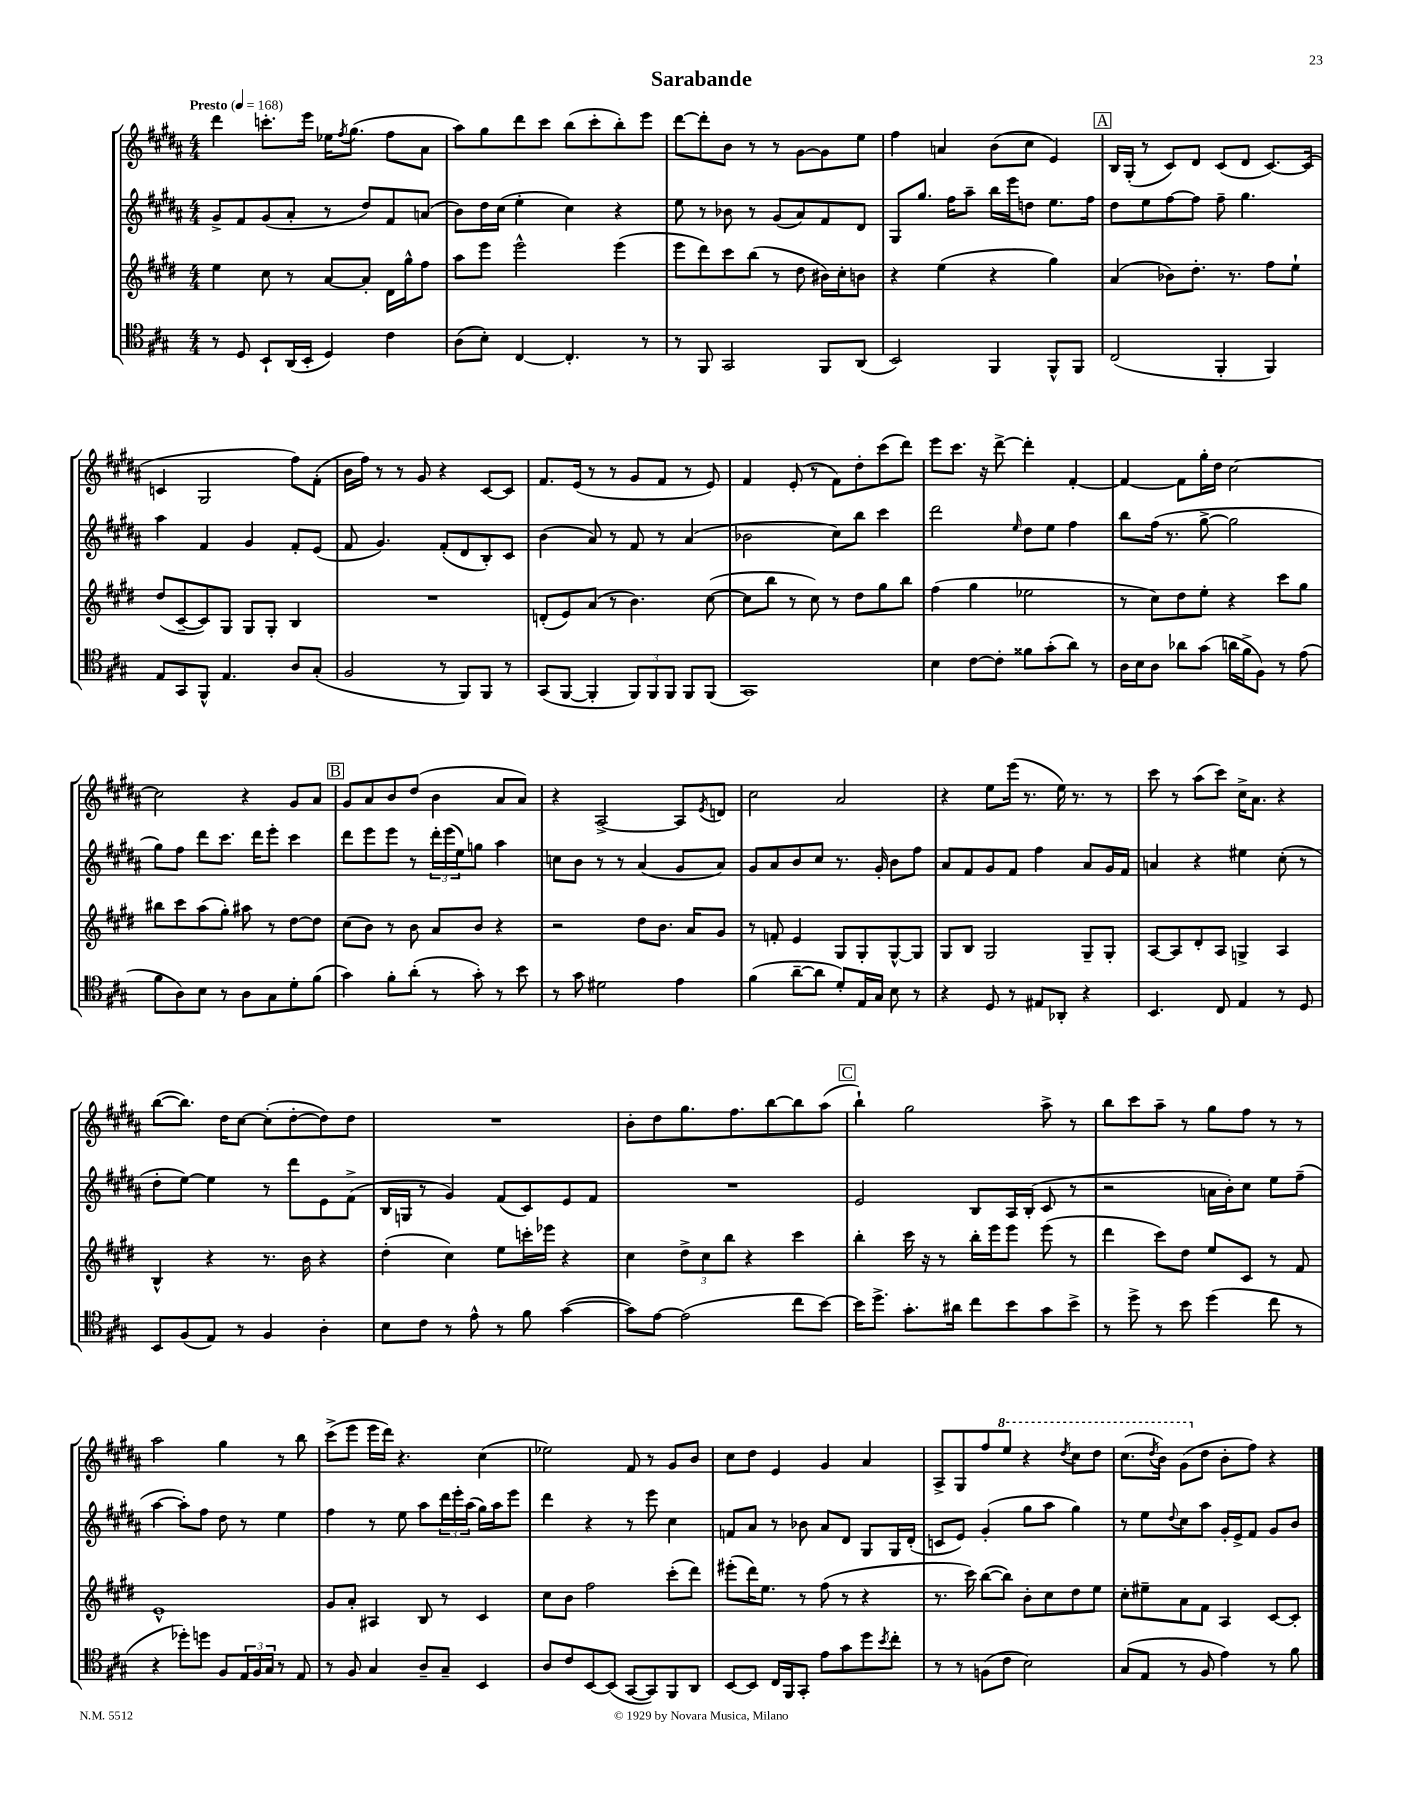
\header { title = "Sarabande" }
<<
\new StaffGroup <<
\new Staff = "s0" {
    \clef treble \key b \major \numericTimeSignature \time 4/4 \tempo "Presto" 4 = 168
    dis'''4 c'''8.-. e'''16 ees''16 \acciaccatura { fis''8 } gis''8.( fis''8 ais'8 |
    ais''8) gis''8 dis'''8 cis'''8 b''8( cis'''8-. b''8-.) e'''8 |
    dis'''8~ dis'''8-. b'8 r8 r8 gis'8~ gis'8 e''8 |
    fis''4 a'4 b'8( cis''8 e'4) |
    \mark \markup { \box "A" } b16 gis16-.( r8 cis'8) dis'8 cis'8( dis'8 cis'8.~) cis'16( |
    c'4 gis2 fis''8) fis'8-.( |
    b'16 fis''16) r8 r8 gis'8 r4 cis'8~ cis'8 |
    fis'8. e'16( r8 r8 gis'8 fis'8 r8 e'8) |
    fis'4 e'8-.( r8 fis'8) dis''8-. cis'''8( dis'''8) |
    e'''8 cis'''8. r16 dis'''8~-> dis'''4-. fis'4~-. |
    fis'4~ fis'8 gis''16-. dis''16 cis''2~ |
    cis''2 r4 gis'8 ais'8 |
    \mark \markup { \box "B" } gis'8 ais'8 b'8 dis''8( b'4 ais'8 ais'8) |
    r4 ais2~-> ais8 \acciaccatura { e'8 } d'8 |
    cis''2 ais'2 |
    r4 e''8 e'''16( r8. e''16) r8. r8 |
    cis'''8 r8 ais''8( cis'''8) cis''16-> ais'8. r4 |
    b''8~( b''8.) dis''16 cis''8~ cis''8-.( dis''8~-. dis''8) dis''8 |
    R1 |
    b'8-. dis''8 gis''8. fis''8. b''8~ b''8 ais''8( |
    \mark \markup { \box "C" } b''4-!) gis''2 ais''8-> r8 |
    b''8 cis'''8 ais''8-- r8 gis''8 fis''8 r8 r8 |
    ais''2 gis''4 r8 b''8 |
    cis'''8->( e'''8 e'''16 dis'''16) r4. cis''4( |
    ees''2) fis'8 r8 gis'8 b'8 |
    cis''8 dis''8 e'4 gis'4 ais'4 |
    ais8-> gis8 fis''8 \ottava #1 e'''8 r4 \acciaccatura { dis'''8 } cis'''8 dis'''8 |
    cis'''8.( \acciaccatura { dis'''8 } b''16) gis''8( \ottava #0 dis''8 b'8-. fis''8) r4 \bar "|." |
}
\new Staff = "s1" {
    \clef treble \key b \major \numericTimeSignature \time 4/4
    gis'8-> fis'8 gis'8( ais'8-. r8 dis''8) fis'8 a'8( |
    b'8) dis''16 cis''16( e''4-. cis''4) r4 |
    e''8 r8 bes'8 r8 gis'8( ais'8) fis'8 dis'8 |
    gis8 gis''8. fis''16 ais''8-- b''16 e'''16 d''8 e''8. fis''16 |
    \mark \markup { \box "A" } dis''8 e''8 fis''8~ fis''8 fis''8-- gis''4. |
    ais''4 fis'4 gis'4 fis'8-. e'8( |
    fis'8 gis'4.) fis'8-.( dis'8 b8-.) cis'8 |
    b'4( ais'8) r8 fis'8 r8 ais'4( |
    bes'2 cis''8) b''8 cis'''4 |
    dis'''2 \grace { e''16 } dis''8 e''8 fis''4 |
    b''8 fis''16( r8. gis''8~-> gis''2 |
    gis''8) fis''8 dis'''8 cis'''8. dis'''16 e'''8-. cis'''4 |
    \mark \markup { \box "B" } dis'''8 e'''8 e'''8 r8 \tuplet 3/2 { dis'''16-. e'''16( e''16) } g''8 ais''4 |
    c''8 b'8 r8 r8 ais'4( gis'8 ais'8) |
    gis'8 ais'8 b'8 cis''8 r8. gis'16-. b'8 fis''8 |
    ais'8 fis'8 gis'8 fis'8 fis''4 ais'8 gis'16 fis'16 |
    a'4 r4 eis''4 cis''8-.( r8 |
    dis''8-. e''8~) e''4 r8 dis'''8 e'8 fis'8->( |
    b16 g16 r8 gis'4) fis'8( cis'8) e'8 fis'8 |
    R1 |
    \mark \markup { \box "C" } e'2 b8 ais16 b16-.( cis'8 r8 |
    r2 a'16 b'16-.) cis''8 e''8 fis''8--( |
    ais''4~ ais''8-.) fis''8 dis''8 r8 e''4 |
    fis''4 r8 e''8 ais''8 \tuplet 3/2 { dis'''16 e'''16-. ais''16( } gis''16) ais''16 e'''8 |
    dis'''4 r4 r8 e'''8 cis''4 |
    f'8 ais'8 r8 bes'8 ais'8 dis'8 gis8 gis16 dis'16-.( |
    c'8 e'8) gis'4-.( gis''8 ais''8 gis''4) |
    r8 e''8 \appoggiatura { dis''8 } cis''8 ais''8 gis'16-. e'16-> fis'8 gis'8 b'8 \bar "|." |
}
\new Staff = "s2" {
    \clef treble \key e \major \numericTimeSignature \time 4/4
    e''4 cis''8 r8 a'8~ a'8-. dis'16 gis''16-^ fis''8 |
    a''8 e'''8 e'''2-^ e'''4( |
    e'''8 dis'''8) cis'''8 b''8( r8 dis''8 bis'16) cis''16-. b'8 |
    r4 e''4( r4 gis''4) |
    \mark \markup { \box "A" } a'4( bes'8) dis''8.-. r8. fis''8 e''8-! |
    dis''8( cis'8~-- cis'8) gis8 gis8 gis8-. b4 |
    R1 |
    d'8-.( e'8) a'8( r8 b'4.) cis''8~( |
    cis''8 b''8 r8 cis''8) r8 dis''8 gis''8 b''8 |
    fis''4( gis''4 ees''2 |
    r8 cis''8) dis''8 e''8-. r4 cis'''8 gis''8 |
    bis''8 cis'''8 a''8( gis''8-.) ais''8 r8 dis''8~ dis''8 |
    \mark \markup { \box "B" } cis''8( b'8) r8 b'8 a'8 b'8 r4 |
    r2 dis''8 b'8. a'16 gis'8 |
    r8 f'8-. e'4 gis8 gis8-. gis8~-^ gis8 |
    gis8 b8 gis2 gis8-- gis8-. |
    a8~ a8 dis'8-. a8 g4-> a4 |
    b4-^ r4 r8. b'16 r4 |
    dis''4-.( cis''4) e''8 c'''16-. ees'''16 r4 |
    cis''4 \tuplet 3/2 { dis''8-> cis''8 b''8 } r4 cis'''4 |
    \mark \markup { \box "C" } b''4-. cis'''16 r16 r8 b''16-. e'''16 e'''8 e'''8( r8 |
    dis'''4 cis'''8) dis''8 e''8 cis'8 r8 fis'8 |
    e'1-^ |
    gis'8 a'8-. ais4 b8 r8 cis'4 |
    cis''8 b'8 fis''2 cis'''8-.( dis'''8) |
    eis'''8-.( dis'''16) e''8. r8 fis''8( r8 r4 |
    r8. cis'''16) b''8~( b''8) b'8-. cis''8 dis''8 e''8 |
    cis''8-. eis''8-- a'8 fis'8 a4 cis'8~ cis'8-. \bar "|." |
}
\new Staff = "s3" {
    \clef tenor \key a \major \numericTimeSignature \time 4/4
    r8 d8 b,8-! a,16( b,16-. d4) cis'4 |
    a8( b8-.) cis4~ cis4.-. r8 |
    r8 fis,8 gis,2 fis,8 a,8( |
    b,2) fis,4 fis,8-^ fis,8 |
    \mark \markup { \box "A" } cis2( fis,4-. fis,4) |
    e8 gis,8 fis,8-^ e4. a8 gis8-.( |
    fis2 r8 fis,8) fis,8 r8 |
    gis,8( fis,8~ fis,4-. \tuplet 3/2 { fis,8) fis,8 fis,8 } fis,8 fis,8( |
    gis,1) |
    b4 cis'8~ cis'8-. fisis'8 gis'8-.( a'8) r8 |
    a16 b16 a8 aes'8 gis'8( a'16 fis'16-> fis8) r8 e'8( |
    fis'8 a8) b8 r8 a8 gis8 d'8-. fis'8( |
    \mark \markup { \box "B" } gis'4) fis'8-. a'8-.( r8 gis'8-.) r8 b'8 |
    r8 gis'8 dis'2 e'4 |
    fis'4( a'8~-- a'8 d'8-.) e16 gis16 b8 r8 |
    r4 d8 r8 eis8 aes,8-. r4 |
    b,4. cis8 e4 r8 d8 |
    b,8 fis8( e8) r8 fis4 a4-. |
    b8 cis'8 r8 e'8-^ r8 fis'8 gis'4~( |
    gis'8) e'8~ e'2( cis''8 b'8~) |
    \mark \markup { \box "C" } b'16 d''8.-> gis'8.-. ais'16 cis''8 b'8 gis'8 b'8-> |
    r8 d''8-> r8 b'8 d''4( cis''8 r8 |
    r4 des''8-.) d''8 fis8 \tuplet 3/2 { e16 fis16 gis16 } r8 e8 |
    r8 fis8 gis4 a8-- gis8-- b,4 |
    a8 cis'8 b,8~ b,8( gis,8~ gis,8) fis,8 a,8 |
    b,8~ b,8 cis16 fis,16 gis,8-. e'8 gis'8 d''8 \acciaccatura { b'8 } cis''8-. |
    r8 r8 f8( cis'8 b2) |
    gis8( e8 r8 fis8 e'4) r8 fis'8 \bar "|." |
}
>>
>>
\layout { \context { \Score \remove "Bar_number_engraver" } }
